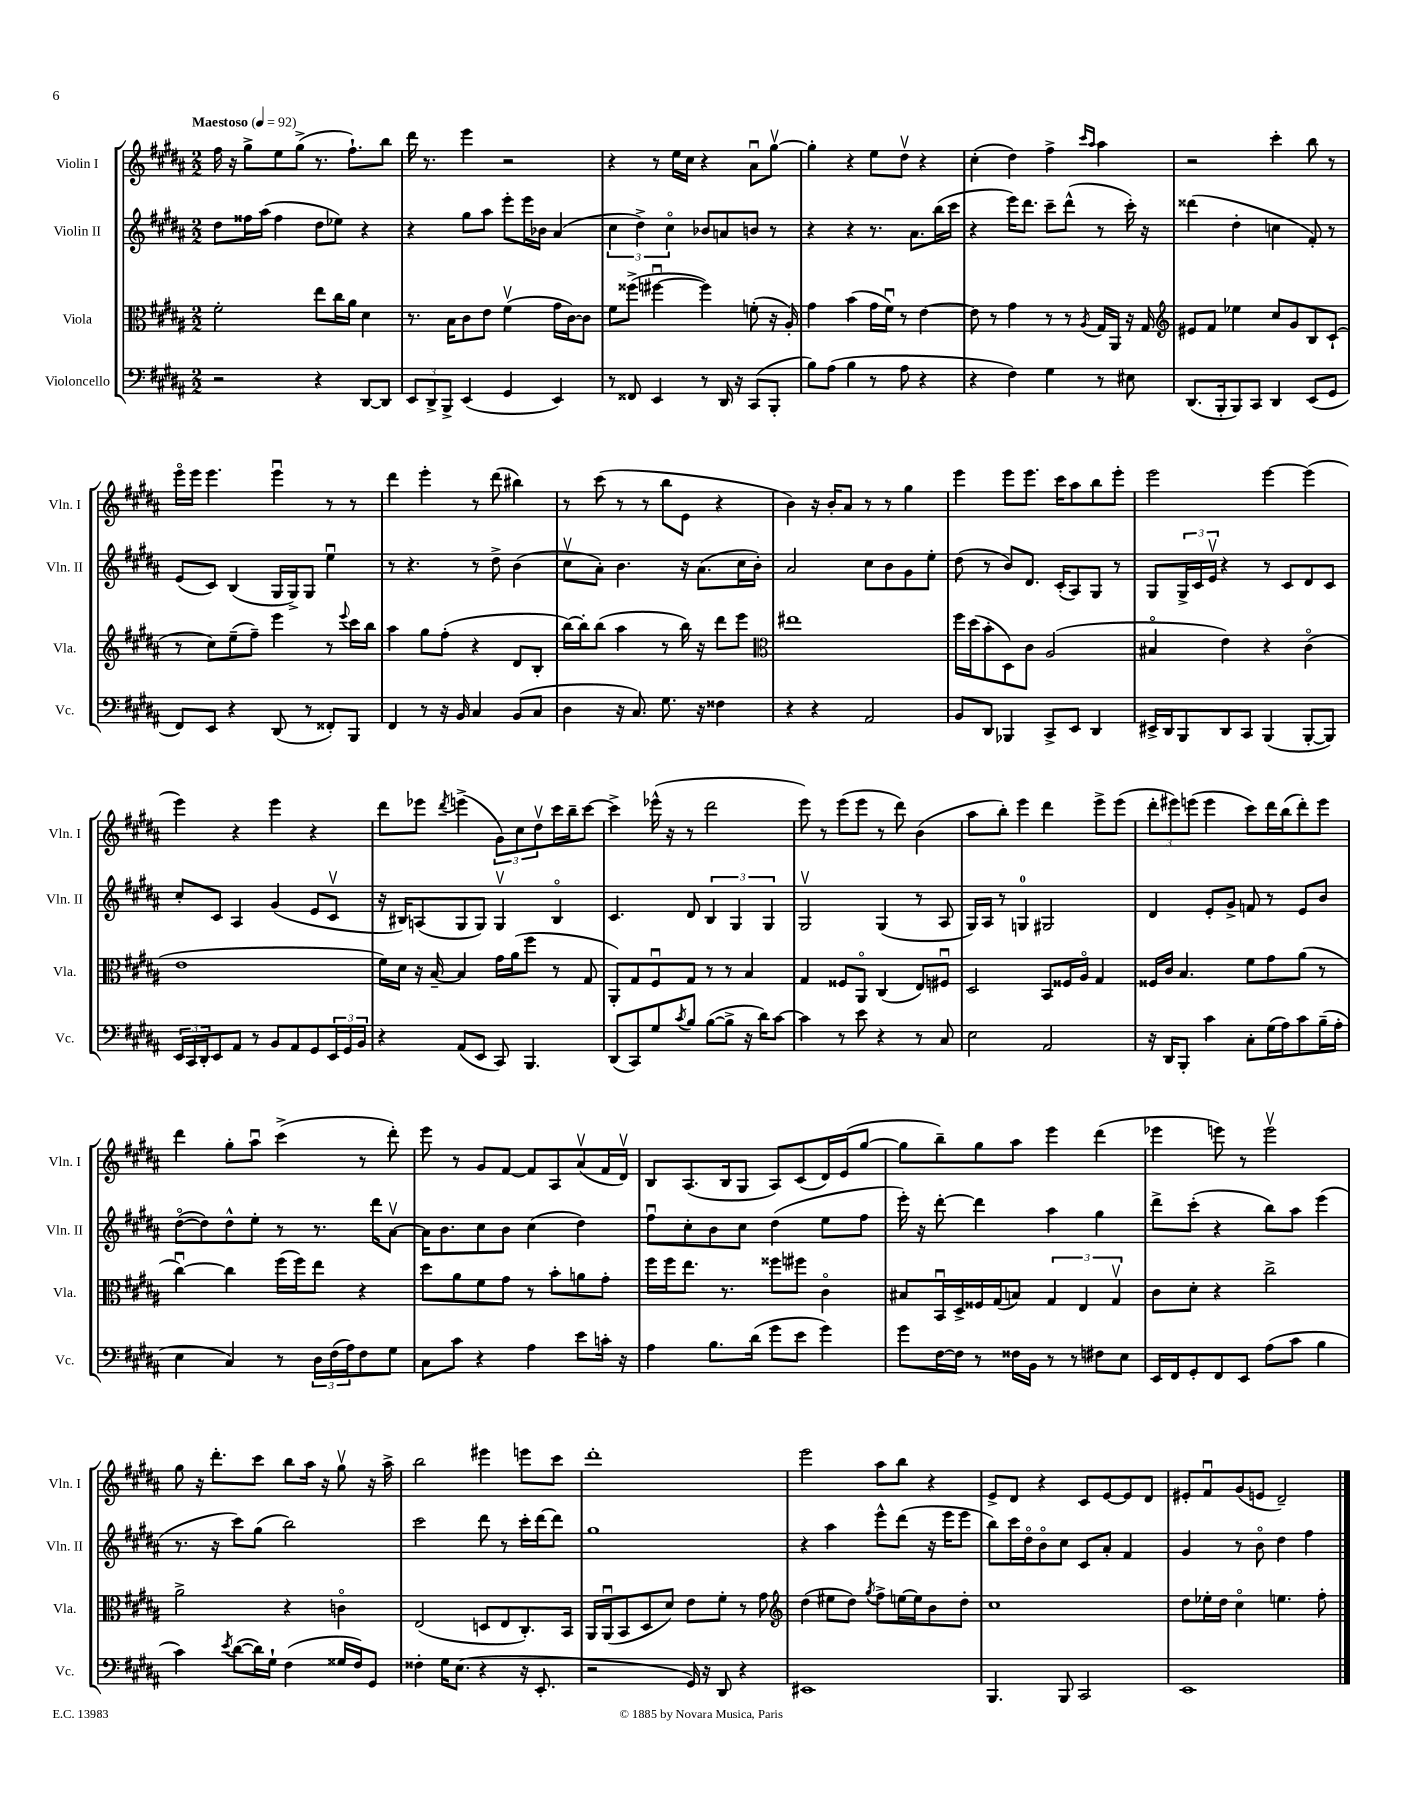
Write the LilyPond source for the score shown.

<<
\new StaffGroup <<
\new Staff = "s0" \with { instrumentName = "Violin I" shortInstrumentName = "Vln. I" } {
    \clef treble \key b \major \numericTimeSignature \time 2/2 \tempo "Maestoso" 4 = 92
    fis''16 r16 gis''8-> e''8 gis''8->( r8. fis''8.-!) b''8 |
    dis'''16 r8. e'''4 r2 |
    r4 r8 e''16 cis''16 r4 ais'8\downbow gis''8~\upbow |
    gis''4-. r4 e''8 dis''8\upbow r4 |
    cis''4-.( dis''4) fis''4-> \grace { cis'''16 ais''16 } ais''4 |
    r2 cis'''4-. b''8 r8 |
    e'''16\flageolet e'''16 e'''4. e'''4\downbow r8 r8 |
    dis'''4 e'''4-. r8 dis'''8( bis''4) |
    r8 cis'''8( r8 r8 b''8 e'8 r4 |
    b'4) r16 b'16-. ais'8 r8 r8 gis''4 |
    e'''4 e'''8 e'''8. cis'''16 ais''8 b''8 e'''8-. |
    e'''2 e'''4~ e'''4( |
    e'''4) r4 e'''4 r4 |
    dis'''8 ees'''8 \acciaccatura { dis'''8 } e'''4->( \tuplet 3/2 { gis'8) cis''8 dis''8\upbow } cis'''16 b''16-- cis'''8~ |
    cis'''4-> ees'''16-^( r16 r8 dis'''2 |
    e'''8) r8 e'''8( e'''8 r8 dis'''8) b'4( |
    ais''8 b''8-.) e'''4 dis'''4 e'''8-> e'''8( |
    \tuplet 3/2 { dis'''8-. eis'''8) e'''8( } e'''4 cis'''8) dis'''16 b''16( dis'''8-.) e'''8 |
    dis'''4 gis''8-. ais''8\downbow cis'''4->( r8 dis'''8-.) |
    e'''8 r8 gis'8 fis'8~ fis'8 ais8 ais'8\upbow( fis'16 dis'16\upbow) |
    b8 ais8.( b16 gis8 ais8) cis'8( dis'16) e'16( gis''8~ |
    gis''8 b''8--) gis''8 ais''8 e'''4 dis'''4( |
    ees'''4 e'''8) r8 e'''2\upbow |
    gis''8 r16 dis'''8.-. cis'''8 b''8 ais''16 r16 gis''8\upbow r16 ais''16-> |
    b''2 eis'''4 e'''8 cis'''8 |
    dis'''1-. |
    e'''2 ais''8 b''8 r4 |
    e'8-> dis'8 r4 cis'8 e'8~ e'8 dis'8 |
    eis'8-. fis'8\downbow gis'8( e'8 dis'2--) \bar "|." |
}
\new Staff = "s1" \with { instrumentName = "Violin II" shortInstrumentName = "Vln. II" } {
    \clef treble \key b \major \numericTimeSignature \time 2/2
    dis''8 fisis''16 ais''16( fisis''4 dis''8 ees''8) r4 |
    r4 gis''8 ais''8 e'''8-. e'''16 bes'16 ais'4( |
    \tuplet 3/2 { cis''4 dis''4->) cis''4\flageolet } bes'8 a'8 b'8 r8 |
    r4 r4 r8. ais'8. b''16( cis'''16 |
    r4 e'''16) dis'''8. cis'''8-- dis'''8-^( r8 cis'''16-.) r16 |
    disis'''4( dis''4-. c''4 fis'8-.) r8 |
    e'8( cis'8) b4( gis16 gis16->) gis8 e''4\downbow |
    r8 r4. r8 dis''8-> b'4( |
    cis''8\upbow ais'8-.) b'4. r16 ais'8.( cis''16 b'16-.) |
    ais'2 cis''8 b'8 gis'8 e''8-. |
    dis''8( r8 b'8) dis'8. cis'16-.( ais8) gis8 r8 |
    gis8 \tuplet 3/2 { gis16-> cis'16 e'16\upbow } r4 r8 cis'8 dis'8 cis'8 |
    cis''8-. cis'8 ais4 gis'4( e'8 cis'8\upbow |
    r16 bis16) a8( gis8 gis8) gis4\upbow bis4\flageolet |
    cis'4. dis'8 \tuplet 3/2 { b4 gis4 gis4 } |
    gis2\upbow gis4( r8 ais8 |
    gis16) ais16 r8 g4-0 gis2 |
    dis'4 e'8-. gis'8-> f'8 r8 e'8 b'8 |
    dis''8~\flageolet( dis''8) dis''8-^ e''8-. r8 r8. dis'''16 ais'8~\upbow |
    ais'16 b'8. cis''8 b'8 cis''4( dis''4) |
    fis''8\downbow cis''8-. b'8 cis''8 dis''4( e''8 fis''8 |
    e'''16-.) r16 dis'''8~-. dis'''4 ais''4 gis''4 |
    dis'''8-> cis'''8-.( r4 b''8) ais''8 e'''4( |
    r8. r16 cis'''8) gis''8( b''2) |
    cis'''2 dis'''8 r8 cis'''16-. dis'''16~ dis'''8 |
    gis''1 |
    r4 ais''4 e'''8-^ dis'''8( r16 e'''16 e'''8 |
    b''8) cis'''16 dis''16\flageolet b'8\flageolet cis''8 cis'8 ais'8-. fis'4 |
    gis'4 r8 b'8\flageolet dis''4 fis''4 \bar "|." |
}
\new Staff = "s2" \with { instrumentName = "Viola" shortInstrumentName = "Vla." } {
    \clef alto \key b \major \numericTimeSignature \time 2/2
    fis'2-. e''8 cis''16 ais'16 dis'4 |
    r8. b16 cis'8 e'8 fis'4\upbow( gis'16 cis'16~) cis'8 |
    fis'8 fisis''8->( fis''4~\downbow fis''4) f'8-.( r16 ais16-.) |
    gis'4 b'4( gis'16 fis'16\downbow) r8 e'4~ |
    e'8 r8 gis'4 r8 r8 \acciaccatura { ais8 } gis16 ais,16 r16 gis16 |
    \clef treble eis'8 fis'8 ees''4 cis''8 gis'8 b8 cis'8-!( |
    r8 cis''8) e''8--( fis''8--) e'''4 r8 \appoggiatura { e'''8 } cis'''16 b''16 |
    ais''4 gis''8 fis''8-.( r4 dis'8 b8-. |
    b''16~) b''16-. b''8( ais''4 r8 b''16) r16 dis'''8 e'''8 |
    \clef alto eis''1 |
    fis''16 dis''16( b'8-. dis8) cis'8 ais2( |
    bis4\flageolet e'4) r4 cis'4\flageolet( |
    e'1 |
    fis'16) dis'16 r16 b16~-- b4 gis'16 ais'16( fis''8 r8 gis8 |
    ais,8-.) gis8 fis8\downbow gis8 r8 r8 b4 |
    gis4 fisis8 ais,8\flageolet cis4( e8) fis8\downbow |
    dis2 b,8 fisis16 ais16\flageolet gis4 |
    fisis16 cis'16 b4. fis'8 gis'8 ais'8( r8 |
    cis''4~\downbow) cis''4 fis''16( fis''16) e''8 r4 |
    dis''8 ais'8 fis'8 gis'8 r8 b'8-. a'8 gis'8-. |
    fis''16 fis''16 e''8. r8. fisis''8 fis''8 cis'4\flageolet |
    bis8 b,16\downbow dis16-> fisis16 gis16( b8) \tuplet 3/2 { gis4 e4 gis4\upbow } |
    cis'8 dis'8-. r4 cis''2-> |
    ais'2-> r4 c'4\flageolet |
    e2( d8 e8 cis8.-.) b,16 |
    ais,16 ais,16\downbow( b,8 dis8 dis'8) e'8 fis'8-. r8 gis'8 |
    \clef treble dis''4( eis''8 dis''8) \acciaccatura { gis''8 } fis''8-> e''16~ e''16 b'8 dis''8-. |
    cis''1 |
    dis''8 ees''16-. dis''16 cis''4\flageolet e''4. fis''8-. \bar "|." |
}
\new Staff = "s3" \with { instrumentName = "Violoncello" shortInstrumentName = "Vc." } {
    \clef bass \key b \major \numericTimeSignature \time 2/2
    r2 r4 dis,8~ dis,8 |
    \tuplet 3/2 { e,8 dis,8-> b,,8-> } e,4( gis,4 e,4) |
    r8 fisis,8 e,4 r8 dis,16 r16 cis,8( b,,8-. |
    b8) ais8( b4 r8 ais8 r4 |
    r4 fis4) gis4 r8 eis8 |
    dis,8.( b,,16-. b,,8) cis,8 dis,4 e,8( gis,8 |
    fis,8) e,8 r4 dis,8( r8 fisis,8-.) b,,8 |
    fis,4 r8 r16 b,16 cis4 b,8( cis8 |
    dis4 r16 cis8.) gis8. r16 fisis4 |
    r4 r4 ais,2 |
    b,8 dis,8 bes,,4 cis,8-> e,8 dis,4 |
    eis,16-> dis,16 b,,8 dis,8 cis,8 b,,4( b,,8~-. b,,8) |
    \tuplet 3/2 { e,16 cis,16 dis,16-. } e,8 ais,8 r8 b,8 ais,8 gis,8 \tuplet 3/2 { e,16 gis,16 b,16 } |
    r4 ais,8( e,8 cis,8) b,,4. |
    dis,8( cis,8) gis8 \acciaccatura { cis'8 } b8 b8~( b8-> r16 dis'16) cis'8~ |
    cis'4 r8 e'8 r4 r8 cis8 |
    e2 ais,2 |
    r16 dis,16 b,,8-. cis'4 cis8-. gis16( ais16) cis'8 b16--( ais16-. |
    e4 cis4) r8 \tuplet 3/2 { dis16 fis16( ais16) } fis8 gis8 |
    cis8 cis'8 r4 ais4 e'8 c'16-. r16 |
    ais4 b8. dis'16( gis'8 e'8 gis'4) |
    gis'8 fis16~ fis16 r8 fisis16 b,16 r8 r8 fis8 e8 |
    e,16 fis,16 gis,8-. fis,8 e,8 ais8( cis'8 b4 |
    cis'4) \acciaccatura { e'8 } dis'8~( dis'16) gis16-! fis4( gisis16 fis16) gis,8 |
    fisis4-. gis16 e8.( r4 r16 e,8.-. |
    r2 gis,16) r16 dis,8 r4 |
    eis,1 |
    b,,4. b,,8 cis,2 |
    e,1 \bar "|." |
}
>>
>>
\layout { \context { \Score \remove "Bar_number_engraver" } }
